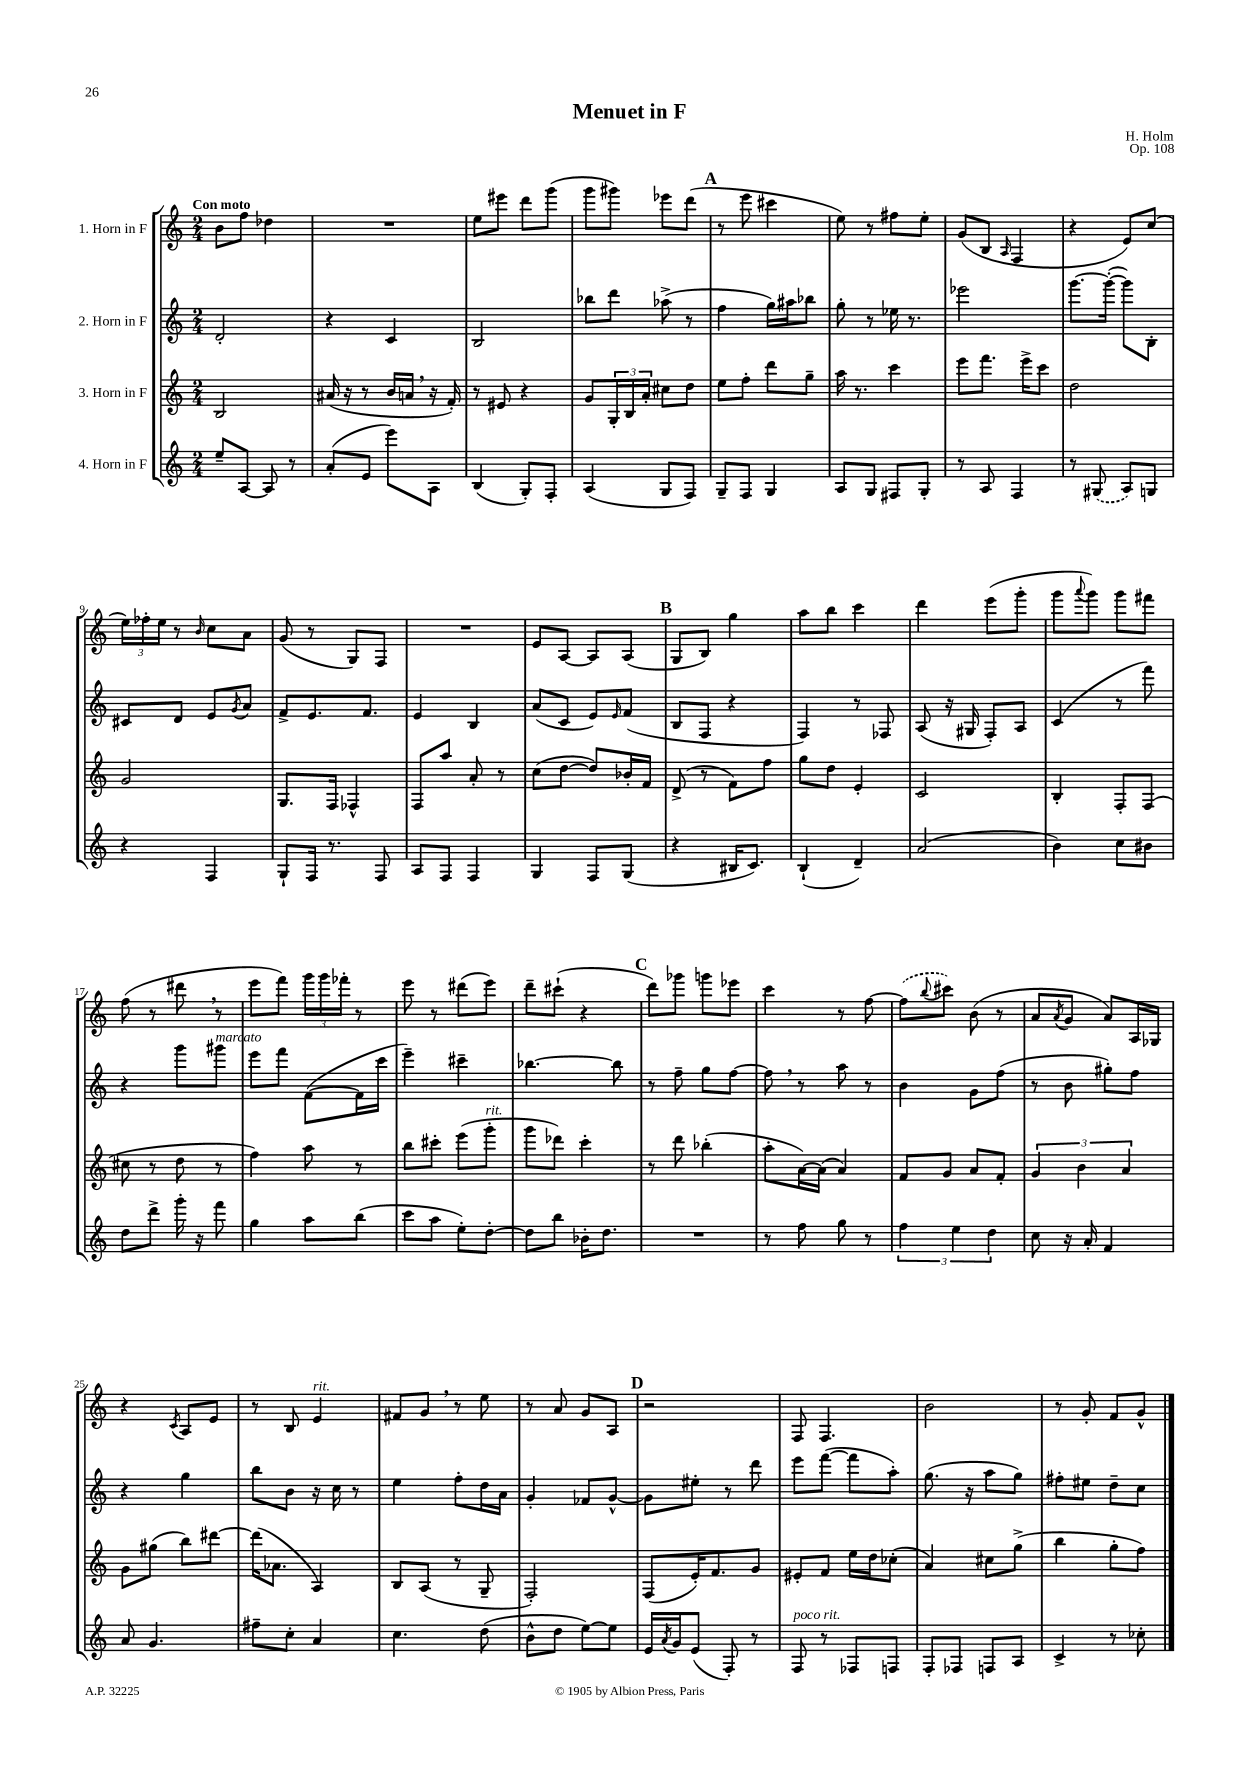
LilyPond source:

\header { title = "Menuet in F" composer = "H. Holm" opus = "Op. 108" }
<<
\new StaffGroup <<
\new Staff = "s0" \with { instrumentName = "1. Horn in F" } {
    \clef treble \key c \major \numericTimeSignature \time 2/4 \tempo "Con moto"
    b'8 f''8 des''4 |
    R2 |
    e''8 eis'''8 d'''8 g'''8( |
    g'''8 gis'''8) ees'''8 d'''8( |
    \mark \markup { \bold "A" } r8 e'''8 cis'''4 |
    e''8) r8 fis''8 e''8-. |
    g'8( b8 \grace { a16 } f4 |
    r4 e'8) c''8( |
    \tuplet 3/2 { e''16) fes''16-. e''16 } r8 \grace { b'16 } c''8 a'8 |
    g'8( r8 g8) f8 |
    R2 |
    e'8 a8~ a8 a8( |
    \mark \markup { \bold "B" } g8 b8) g''4 |
    a''8 b''8 c'''4 |
    d'''4 e'''8( g'''8-. |
    g'''8 \appoggiatura { a'''8 } g'''8) g'''8 fis'''8 |
    f''8( r8 dis'''8 \breathe r8 |
    e'''8 f'''8) \tuplet 3/2 { g'''16 g'''16 fes'''16-. } r8 |
    e'''8 r8 dis'''8( e'''8) |
    d'''8-- cis'''8-!( r4 |
    \mark \markup { \bold "C" } d'''8) ges'''8 g'''8 ees'''8 |
    c'''4 r8 f''8~ |
    \once \slurDashed f''8( \appoggiatura { b''8 } cis'''8) b'8( r8 |
    a'8 \acciaccatura { a'8 } g'8 a'8) a16 ges16 |
    r4 \acciaccatura { c'8 } a8 e'8 |
    r8 b8 e'4^\markup { \italic "rit." } |
    fis'8 g'8 \breathe r8 e''8 |
    r8 a'8 g'8 a8 |
    \mark \markup { \bold "D" } r2 |
    f8 f4. |
    b'2 |
    r8 g'8-. f'8 g'8-^ \bar "|." |
}
\new Staff = "s1" \with { instrumentName = "2. Horn in F" } {
    \clef treble \key c \major \numericTimeSignature \time 2/4
    d'2-. |
    r4 c'4 |
    b2 |
    bes''8 d'''8 aes''8->( r8 |
    \mark \markup { \bold "A" } f''4 g''16) ais''16 bes''8 |
    g''8-. r8 ees''16 r8. |
    ees'''2 |
    g'''8.~ g'''16~-.( g'''8) b8-. |
    cis'8 d'8 e'8 \acciaccatura { g'8 } a'8 |
    f'8-> e'8. f'8. |
    e'4 b4 |
    a'8( c'8 e'8) \grace { e'16 } f'8( |
    \mark \markup { \bold "B" } b8 f8 r4 |
    f4) r8 fes8 |
    a8( r16 gis16 f8-.) a8 |
    c'4( r8 f'''8) |
    r4 g'''8 gis'''8^\markup { \italic "marcato" } |
    e'''8 f'''8 f'8~( f'16 c'''16 |
    e'''4--) cis'''4-- |
    bes''4.~ bes''8 |
    \mark \markup { \bold "C" } r8 f''8-- g''8 f''8~ |
    f''8 \breathe r8 a''8 r8 |
    b'4 g'8 f''8( |
    r8 b'8 gis''8-.) f''8 |
    r4 g''4 |
    b''8 b'8 r16 c''16 r8 |
    e''4 f''8-. d''16 a'16 |
    g'4-. fes'8 g'8~-^ |
    \mark \markup { \bold "D" } g'8 eis''8-. r8 d'''8 |
    e'''8 f'''8~( f'''8 a''8-.) |
    g''8.( r16 a''8 g''8) |
    fis''8-. eis''8 d''8-- c''8 \bar "|." |
}
\new Staff = "s2" \with { instrumentName = "3. Horn in F" } {
    \clef treble \key c \major \numericTimeSignature \time 2/4
    b2 |
    ais'16( r16 r8 b'16 a'16 \breathe r16 f'16-.) |
    r8 eis'8 r4 |
    g'8 \tuplet 3/2 { g16-. b16 a'16-. } cis''8 d''8 |
    \mark \markup { \bold "A" } e''8 f''8-. d'''8 g''8-- |
    a''16 r8. c'''4 |
    e'''8 f'''8. e'''16-> c'''8 |
    d''2 |
    g'2 |
    g8. f16 fes4-^ |
    f8 a''8 a'8-. r8 |
    c''8( d''8~ d''8) bes'16-. f'16 |
    \mark \markup { \bold "B" } d'8->( r8 f'8) f''8 |
    g''8 d''8 e'4-. |
    c'2 |
    b4-. f8-. f8( |
    cis''8 r8 d''8 r8 |
    f''4) a''8 r8 |
    b''8 cis'''8-. e'''8( g'''8-.^\markup { \italic "rit." } |
    g'''8 des'''8) c'''4-. |
    \mark \markup { \bold "C" } r8 d'''8 bes''4-.( |
    a''8-. a'16~) a'16( a'4) |
    f'8 g'8 a'8 f'8-. |
    \tuplet 3/2 { g'4 b'4 a'4 } |
    g'8 gis''8( b''8) dis'''8~ |
    dis'''16( aes'8. a4) |
    b8 a8( r8 g8-- |
    f2-.) |
    \mark \markup { \bold "D" } f8( e'16-.) f'8. g'8 |
    eis'8-. f'8 e''16 d''16 ces''8-.( |
    a'4) cis''8 g''8->( |
    b''4 g''8-. f''8) \bar "|." |
}
\new Staff = "s3" \with { instrumentName = "4. Horn in F" } {
    \clef treble \key c \major \numericTimeSignature \time 2/4
    e''8-- a8~ a8 r8 |
    a'8-.( e'8 e'''8) a8 |
    b4( g8-.) f8-. |
    a4( g8 f8) |
    \mark \markup { \bold "A" } g8-- f8 g4 |
    a8 g8 fis8 g8-. |
    r8 a8 f4 |
    r8 \once \slurDashed gis8( a8) g8 |
    r4 f4 |
    g8-! f16 r8. f8 |
    a8 f8 f4 |
    g4 f8 g8( |
    \mark \markup { \bold "B" } r4 bis16 c'8.) |
    b4-!( d'4--) |
    a'2( |
    b'4) c''8 bis'8 |
    d''8 d'''8-> g'''16-. r16 f'''8 |
    g''4 a''8 b''8( |
    c'''8 a''8 e''8-.) d''8~-. |
    d''8 b''8 bes'16-. d''8. |
    \mark \markup { \bold "C" } R2 |
    r8 f''8 g''8 r8 |
    \tuplet 3/2 { f''4 e''4 d''4 } |
    c''8 r16 a'16-. f'4 |
    a'8 g'4. |
    fis''8-- c''8-. a'4 |
    c''4. d''8( |
    b'8-^ d''8 e''8~) e''8 |
    \mark \markup { \bold "D" } e'16 \acciaccatura { a'8 } g'16 e'8( f8-.) r8 |
    f8^\markup { \italic "poco rit." } r8 fes8 f8 |
    f8-. fes8 f8 a8 |
    c'4-> r8 ces''8-. \bar "|." |
}
>>
>>
